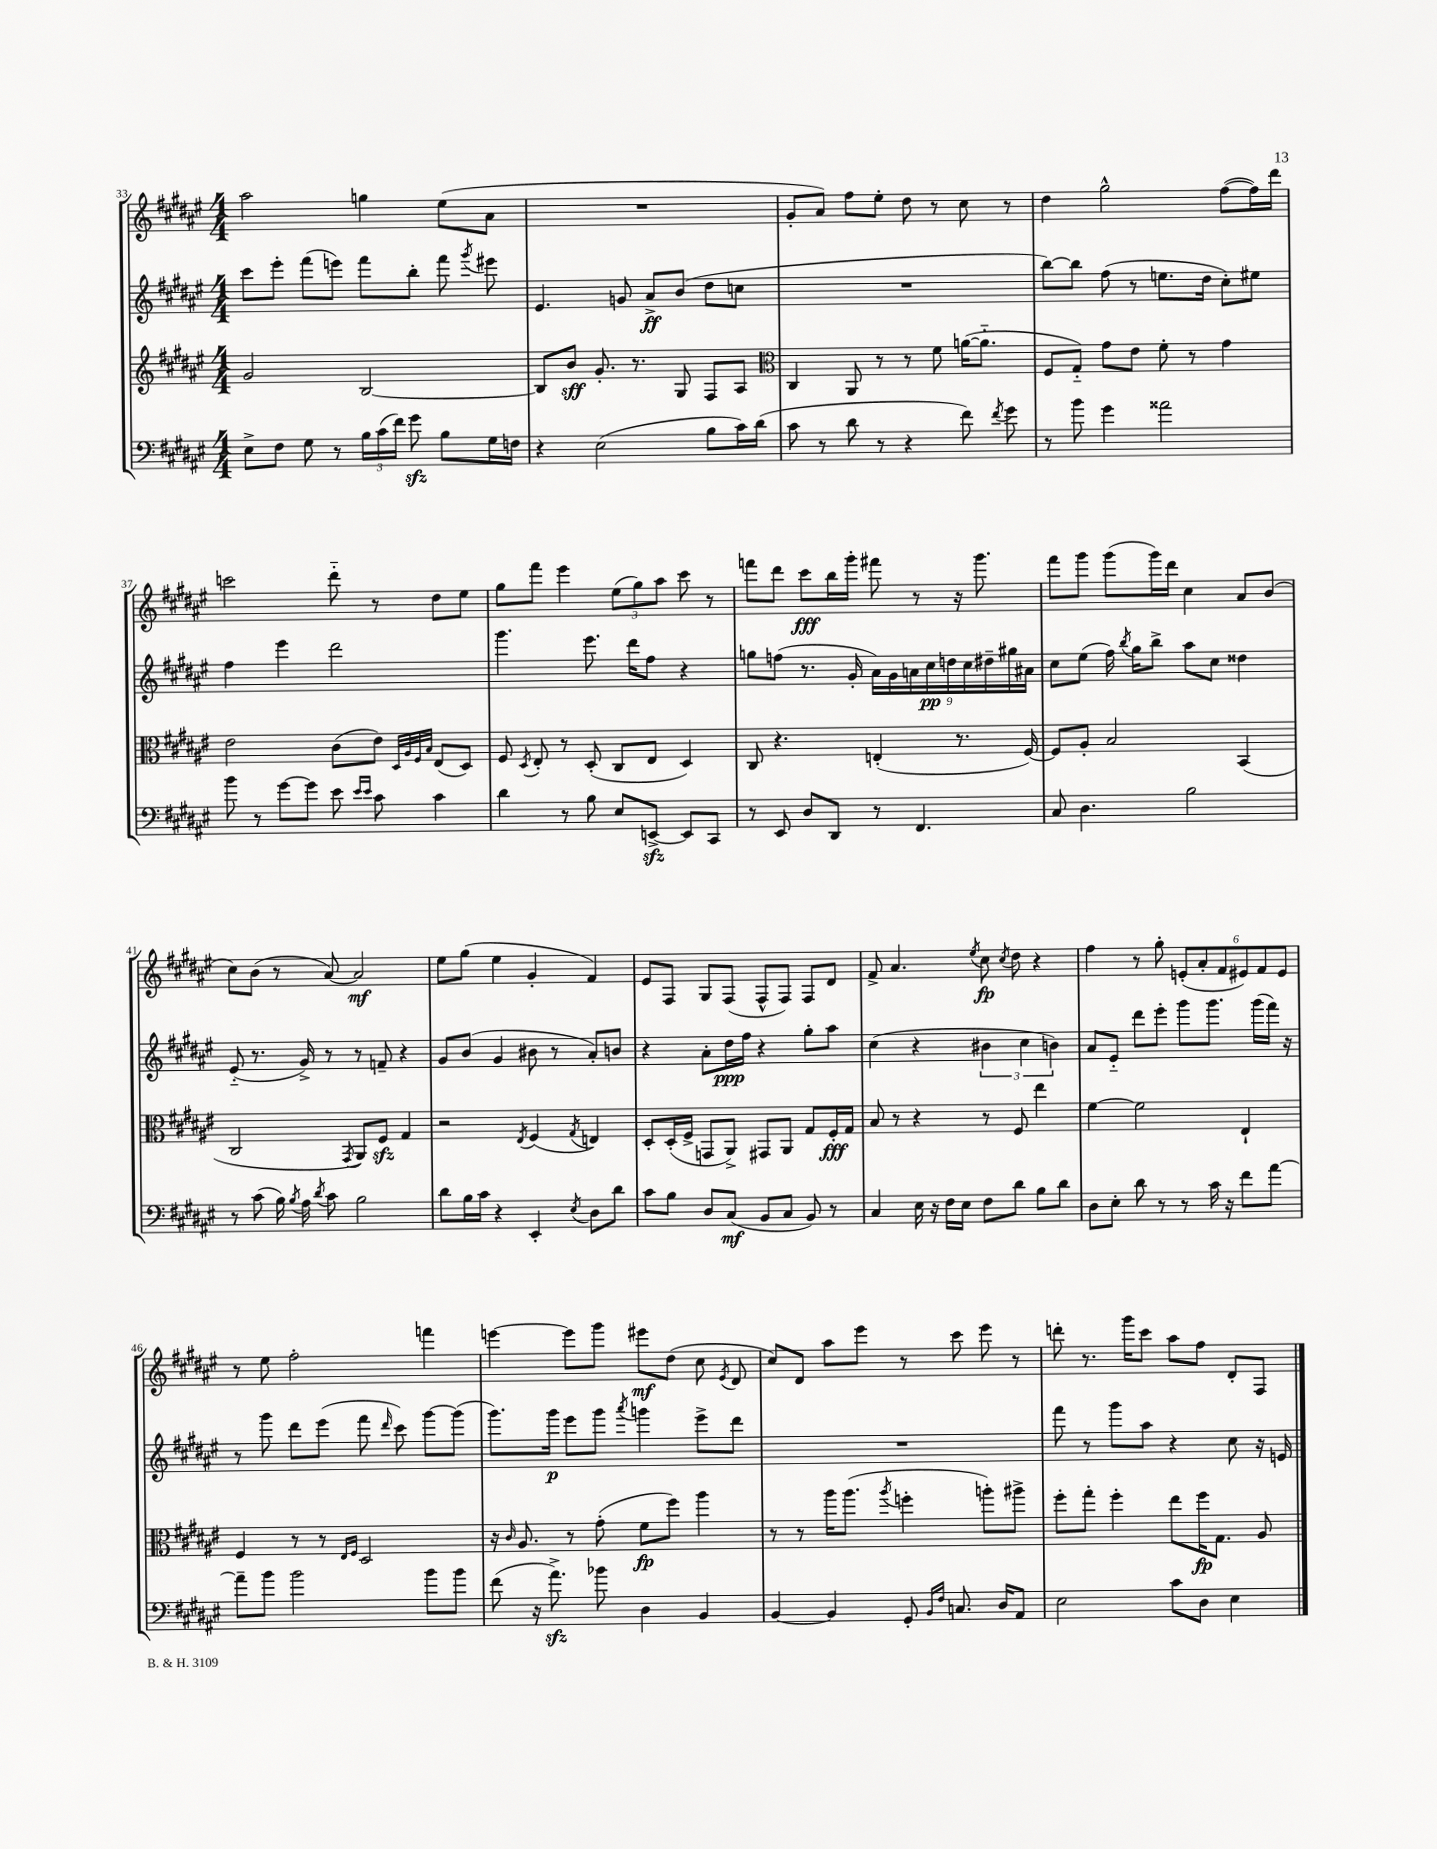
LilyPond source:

<<
\new StaffGroup <<
\new Staff = "s0" {
    \clef treble \key fis \major \numericTimeSignature \time 4/4
    \autoBeamOff ais''2 g''4 eis''8[( ais'8] |
    R1 |
    gis'8[-. ais'8]) fis''8[ eis''8]-. dis''8 r8 cis''8 r8 |
    dis''4 gis''2-^ fis''8[~( fis''16) dis'''16] |
    c'''2 dis'''8-_ r8 dis''8[ eis''8] |
    gis''8[ fis'''8] eis'''4 \tuplet 3/2 { eis''8[( gis''8) ais''8] } cis'''8 r8 |
    f'''8[ dis'''8] cis'''8[\fff b''16 gis'''16]-. fis'''8 r8 r16 gis'''8. |
    fis'''8[ gis'''8] gis'''8[( gis'''16) dis'''16] cis''4 ais'8[ b'8]( |
    cis''8[) b'8]( r8 ais'8~) ais'2\mf |
    eis''8[ gis''8]( eis''4 gis'4-. fis'4) |
    eis'8[ fis8] gis8[ fis8]( fis8[-^ fis8]) fis8[ dis'8] |
    fis'8-> ais'4. \acciaccatura { eis''8 } cis''8\fp \acciaccatura { cis''8 } dis''8 r4 |
    fis''4 r8 gis''8-. \tuplet 6/4 { e'8[-.( ais'8-. fis'8 eis'8) fis'8 eis'8] } |
    r8 eis''8 fis''2-. f'''4 |
    e'''4~ e'''8[ gis'''8] eis'''8[\mf dis''8]( cis''8 \acciaccatura { eis'8 } dis'8 |
    cis''8[) dis'8] ais''8[ eis'''8] r8 cis'''8 eis'''8 r8 |
    d'''8-. r8. gis'''16[ cis'''8] ais''8[ fis''8] dis'8[-. fis8] \bar "|." |
}
\new Staff = "s1" {
    \clef treble \key fis \major \numericTimeSignature \time 4/4
    \autoBeamOff cis'''8[ eis'''8]-. fis'''8[( e'''8]) fis'''8[ b''8]-. fis'''8 \acciaccatura { gis'''8 } eis'''8 |
    eis'4. g'8 ais'8[->\ff b'8]( dis''8[ c''8] |
    R1 |
    b''8[~) b''8] fis''8( r8 e''8.[ dis''16] cis''8[-.) eis''8] |
    fis''4 eis'''4 dis'''2 |
    gis'''4. eis'''8. dis'''16[ fis''8] r4 |
    g''8[ f''8]( r8. gis'16-. \tuplet 9/8 { ais'16[) gis'16 a'16 cis''16\pp d''16 cis''16 dis''16-- gis''16 ais'16] } |
    cis''8[ eis''8]( fis''16) \acciaccatura { b''8 } gis''16[ b''8]-> ais''8[ cis''8] disis''4 |
    eis'8-_( r8. gis'16->) r8 r8 f'8-- r4 |
    gis'8[ b'8]( gis'4 bis'8 r8 ais'8[-.) b'8] |
    r4 ais'8[-. dis''16\ppp fis''16] r4 gis''8[-. ais''8] |
    cis''4( r4 \tuplet 3/2 { bis'4 cis''4 b'4) } |
    ais'8[ eis'8]-_ dis'''8[ eis'''8]-. gis'''8[ gis'''8.] gis'''16[( fis'''16]) r16 |
    r8 gis'''8 dis'''8[ eis'''8]( fis'''8 \grace { dis'''16 } cis'''8) gis'''8[~ gis'''8]( |
    gis'''8.[) gis'''16]\p eis'''8[ gis'''8] \acciaccatura { ais'''8 } g'''4 eis'''8[-> dis'''8] |
    R1 |
    fis'''8 r8 gis'''8[ ais''8] r4 cis''8 r16 e'16 \bar "|." |
}
\new Staff = "s2" {
    \clef treble \key fis \major \numericTimeSignature \time 4/4
    \autoBeamOff gis'2 b2~ |
    b8[ b'8]\sff gis'8.-. r8. gis8 fis8[ ais8] |
    \clef alto cis4 ais,8 r8 r8 fis'8 a'16[~( a'8.]-_ |
    fis8[ gis8]-_) gis'8[ eis'8] fis'8-. r8 gis'4 |
    eis'2 cis'8[( eis'8]) \grace { dis32[ ais32 fis32 b32] } eis8[( dis8]) |
    fis8 \acciaccatura { dis8 } eis8-. r8 dis8-.( cis8[ eis8] dis4) |
    cis8 r4. e4-.( r8. fis16~) |
    fis8[ ais8]-. b2 b,4( |
    cis2 \acciaccatura { gis,8 } ais,8[) fis8]\sfz gis4 |
    r2 \acciaccatura { eis8 } fis4( \acciaccatura { gis8 } e4) |
    dis8[-. dis16-.( fis16]-> g,8[ ais,8]->) gis,8[ ais,8] gis8[ fis16-.\fff gis16] |
    b8 r8 r4 r8 fis8 eis''4 |
    fis'4~ fis'2 eis4-! |
    fis4 r8 r8 \grace { eis16[ fis16] } dis2 |
    r16 \grace { cis'16 } ais8. r8 gis'8-.( fis'8[\fp fis''8]) ais''4 |
    r8 r8 ais''16[ ais''8.]( \acciaccatura { ais''8 } f''4-. a''8[-.) ais''8]-> |
    fis''8[-. gis''8]-. fis''4-. eis''8[ fis''16\fp gis8.] ais8 \bar "|." |
}
\new Staff = "s3" {
    \clef bass \key fis \major \numericTimeSignature \time 4/4
    \autoBeamOff eis8[-> fis8] gis8 r8 \tuplet 3/2 { b16[ cis'16( fis'16]) } gis'8\sfz b8[ gis16 f16] |
    r4 eis2( b8[ cis'16) dis'16]( |
    cis'8 r8 dis'8 r8 r4 fis'8) \acciaccatura { fis'8 } gis'8 |
    r8 b'8 gis'4 aisis'2 |
    b'8 r8 gis'8[~ gis'8] eis'8 \grace { eis'16[ eis'16] } cis'8 cis'4 |
    dis'4 r8 b8 eis8[ e,8]~->\sfz e,8[ cis,8] |
    r8 eis,8 dis8[ dis,8] r8 fis,4. |
    cis8 dis4. b2 |
    r8 cis'8( b16) \acciaccatura { b8 } ais16 \acciaccatura { dis'8 } cis'8 b2 |
    dis'8[ b16 cis'16] r4 eis,4-. \acciaccatura { eis8 } dis8[ dis'8] |
    cis'8[ b8] dis8[ cis8]\mf( b,8[ cis8] b,8) r8 |
    cis4 eis16 r16 fis16[ eis16] fis8[ dis'8] b8[ dis'8] |
    dis8[ eis8]-. dis'8 r8 r8 cis'16 r16 fis'8[ ais'8]~ |
    ais'8[-- b'8] b'2 b'8[ b'8] |
    fis'8( r16 ais'8.->\sfz) bes'8 dis4 b,4 |
    b,4~ b,4 gis,8-. \grace { b,16[ fis16] } c8. dis16[ ais,8] |
    eis2 cis'8[ dis8] eis4 \bar "|." |
}
>>
>>
\layout { \context { \Score currentBarNumber = #33 } }
